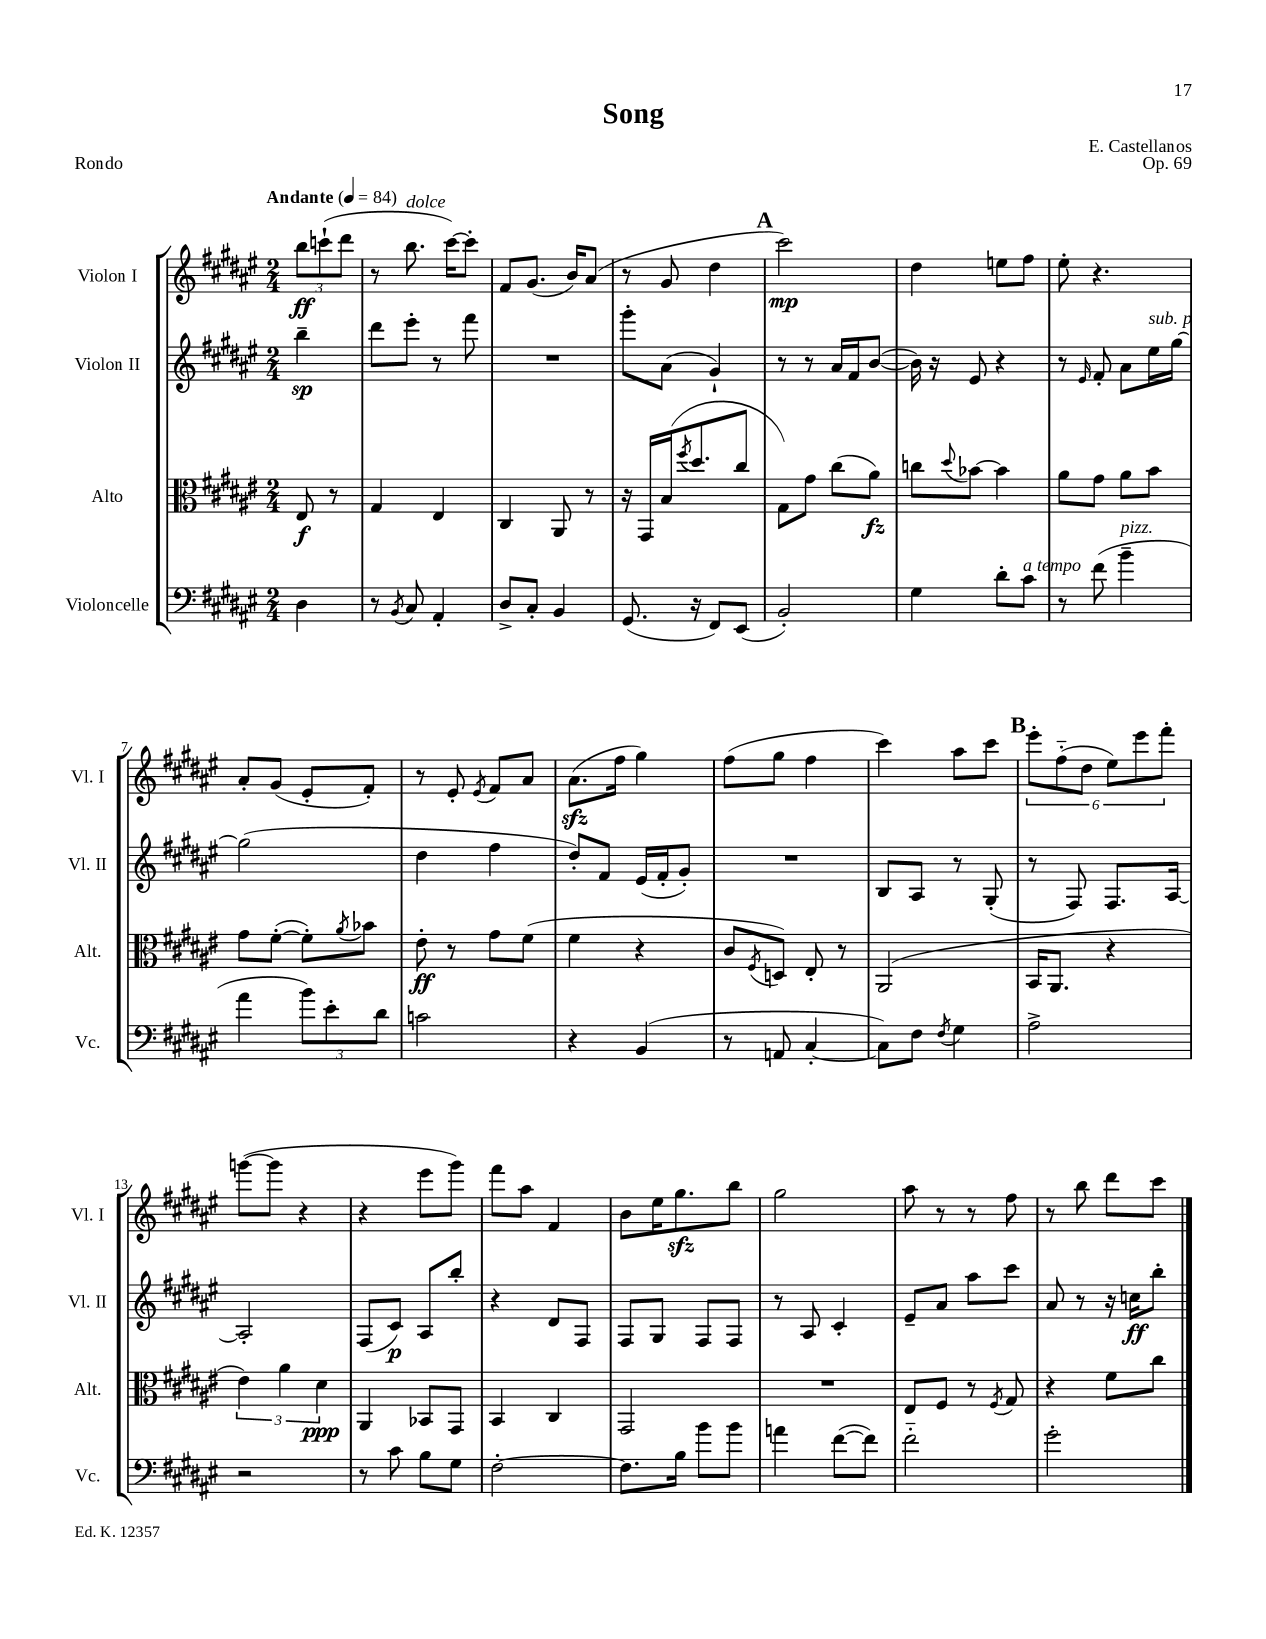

**kern	**kern	**kern	**kern
*staff4	*staff3	*staff2	*staff1
*clefF4	*clefC3	*clefG2	*clefG2
*k[f#c#g#d#a#e#]	*k[f#c#g#d#a#e#]	*k[f#c#g#d#a#e#]	*k[f#c#g#d#a#e#]
*M2/4	*M2/4	*M2/4	*M2/4
*MM84	*MM84	*MM84	*MM84
4D#	8E#	4bb~	12bb
.	.	.	(12ccc`
.	8r	.	.
.	.	.	12ddd#
=	=	=	=
8r	4G#	8ddd#	8r
8qBB	.	.	.
8C#	.	8eee#'	8.bb
4AA#'	4E#	8r	.
.	.	.	[16ccc#)
.	.	8fff#	8ccc#']
=	=	=	=
8D#^	4C#	2r	8f#
8C#'	.	.	(8.g#
4BB	8AA#	.	.
.	.	.	16b)
.	8r	.	(8a#
=	=	=	=
(8.GG#	16r	8ggg#'	8r
.	16GG#	.	.
.	(16B	(8a#	8g#
.	8qff#	.	.
16r	8.dd#	.	.
8FF#)	.	4g#`)	4dd#
(8EE#	8cc#	.	.
=	=	=	=
2BB')	8G#)	8r	2ccc#)
.	8g#	8r	.
.	(8cc#	16a#	.
.	.	16f#	.
.	8a#)	([8b	.
=	=	=	=
4G#	8cc	16b])	4dd#
.	.	16r	.
.	8qqdd#	.	.
.	[8b-	8e#	.
8d#'	4b-]	4r	8ee
8c#	.	.	8ff#
=	=	=	=
8r	8a#	8r	8ee#'
.	.	16qqe#	.
(8f#	8g#	8f#'	4.r
4b~	8a#	8a#	.
.	8b	16ee#	.
.	.	[16gg#	.
=	=	=	=
4a#	8g#	(2gg#]	8a#'
.	([8f#'	.	(8g#
12b)	8f#'])	.	8e#'
12e#'	.	.	.
.	8qa#	.	.
.	8b-	.	8f#')
12d#	.	.	.
=	=	=	=
2c	8e#'	4dd#	8r
.	8r	.	8e#'
.	.	.	8qe#
.	8g#	4ff#	8f#
.	(8f#	.	8a#
=	=	=	=
4r	4f#	8dd#')	(8.a#
.	.	8f#	.
.	.	.	16ff#
(4BB	4r	(16e#	4gg#)
.	.	16f#'	.
.	.	8g#')	.
=	=	=	=
8r	8c#	2r	(8ff#
.	8qF#	.	.
8AA	8D)	.	8gg#
[4C#'	8E#'	.	4ff#
.	8r	.	.
=	=	=	=
8C#])	(2AA#	8B	4ccc#)
8F#	.	8A#	.
8qF#	.	.	.
4G#	.	8r	8aa#
.	.	(8G#'	8ccc#
=	=	=	=
2A#^	16BB	8r	12eee#'
.	8.AA#	.	.
.	.	.	(12ff#'~
.	.	8F#)	.
.	.	.	12dd#
.	4r	8.F#	12ee#)
.	.	.	12eee#
.	.	.	12fff#'
.	.	[16A#	.
=	=	=	=
2r	6e#)	2A#']	([8ggg
.	.	.	8ggg]
.	6a#	.	.
.	.	.	4r
.	6d#	.	.
=	=	=	=
8r	4AA#	(8F#	4r
8c#	.	8c#)	.
8B	8BB-	8A#	8eee#
8G#	8GG#	8bb'	8ggg#)
=	=	=	=
[2F#'	4BB	4r	8fff#
.	.	.	8aa#
.	4C#	8d#	4f#
.	.	8F#	.
=	=	=	=
8.F#]	2GG#	8F#	8b
.	.	8G#	16ee#
16B	.	.	8.gg#
8b	.	8F#	.
8b	.	8F#	8bb
=	=	=	=
4a	2r	8r	2gg#
.	.	8A#	.
([8f#	.	4c#'	.
8f#])	.	.	.
=	=	=	=
2f#'~	8E#	8e#~	8aa#
.	8F#	8a#	8r
.	8r	8aa#	8r
.	8qF#	.	.
.	8G#	8ccc#	8ff#
=	=	=	=
2g#'	4r	8a#	8r
.	.	8r	8bb
.	8f#	16r	8ddd#
.	.	16cc	.
.	8cc#	8bb'	8ccc#
==	==	==	==
*-	*-	*-	*-
